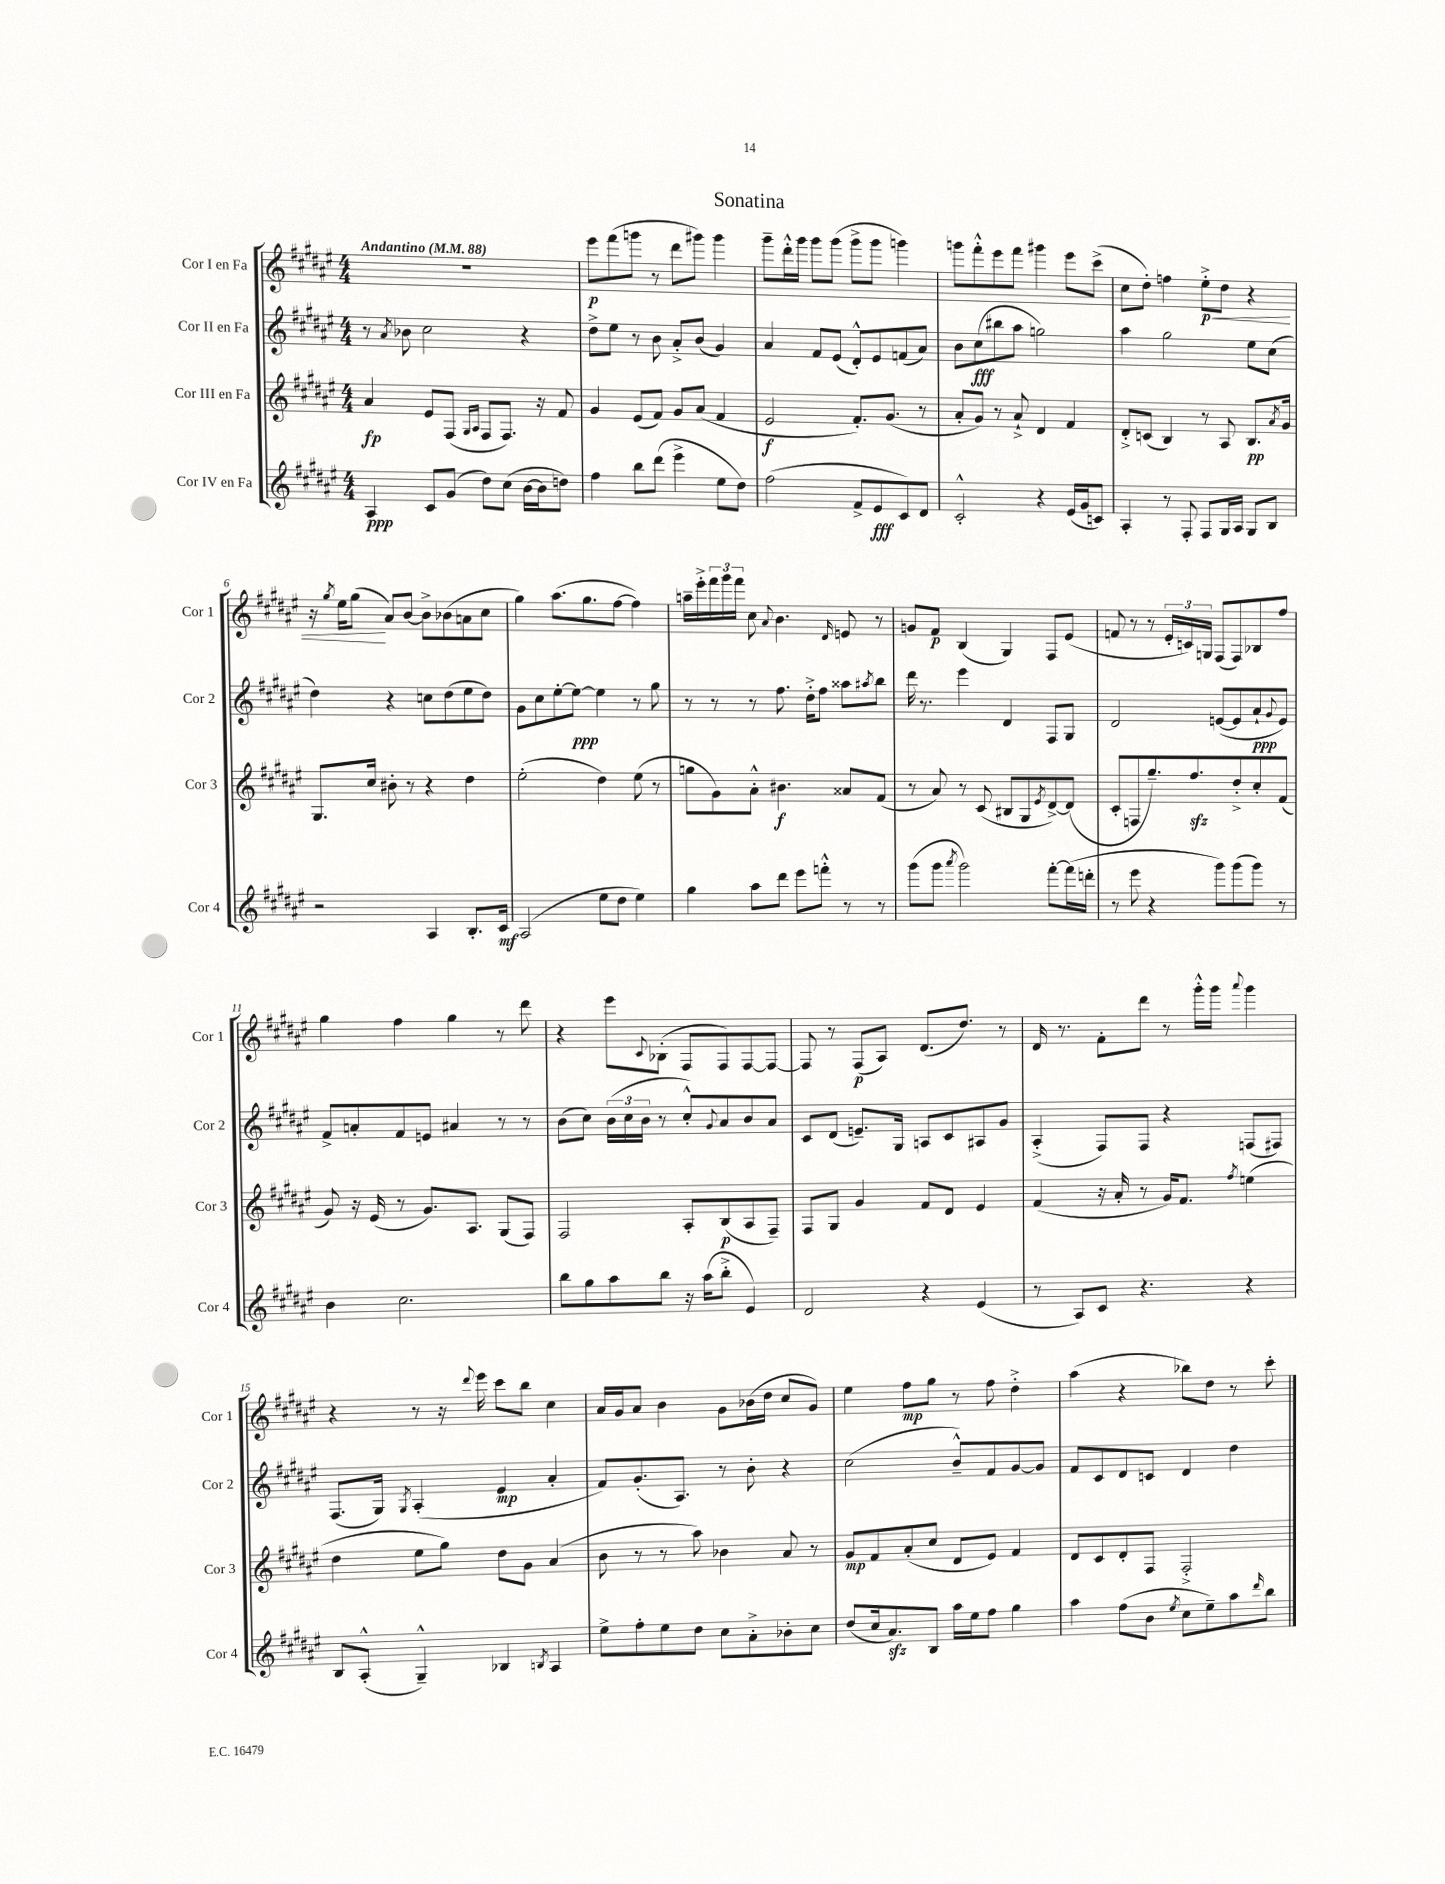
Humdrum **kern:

**kern	**dynam	**kern	**dynam	**kern	**dynam	**kern	**dynam
*part4	*part4	*part3	*part3	*part2	*part2	*part1	*part1
*staff4	*staff4	*staff3	*staff3	*staff2	*staff2	*staff1	*staff1
*I"Cor IV en Fa	*	*I"Cor III en Fa	*	*I"Cor II en Fa	*	*I"Cor I en Fa	*
*I'Cor 4	*	*I'Cor 3	*	*I'Cor 2	*	*I'Cor 1	*
*clefG2	*	*clefG2	*	*clefG2	*	*clefG2	*
*k[f#c#g#d#a#e#]	*	*k[f#c#g#d#a#e#]	*	*k[f#c#g#d#a#e#]	*	*k[f#c#g#d#a#e#]	*
*M4/4	*	*M4/4	*	*M4/4	*	*M4/4	*
*MM88	*	*MM88	*	*MM88	*	*MM88	*
=1	=1	=1	=1	=1	=1	=1	=1
!	!	!	!	!	!	!LO:TX:a:B:t=Andantino	!
4A#/	ppp	4a#/	fp	8r	.	1r	.
.	.	.	.	8qa#/	.	.	.
.	.	.	.	8b-X\	.	.	.
8c#/L	.	8e#/L	.	2cc#\	.	.	.
(8g#/J	.	(8F#/J	.	.	.	.	.
.	.	16qqG#/LL	.	.	.	.	.
.	.	16qqA#/JJ	.	.	.	.	.
8dd#\L)	.	8F#/L	.	.	.	.	.
(8cc#\J	.	8.F#/J)	.	.	.	.	.
[16b\LL	.	.	.	4r	.	.	.
16b\J]	.	16r	.	.	.	.	.
8ddn\J)	.	8f#/	.	.	.	.	.
=2	=2	=2	=2	=2	=2	=2	=2
4ff#\	.	4g#/	.	8dd#^\L	.	8eee#\L	p
.	.	.	.	8ee#\J	.	(8fff#\	.
8bb\L	.	(8e#/L	.	8r	.	8gggn\J	.
(8ddd#\J	.	8f#/J)	.	8b\	.	8r	.
4eee#^\	.	8g#/L	.	8a#'^/L	.	8ddd#\L	.
.	.	(8a#/J	.	(8b/J	.	8ggg#X\J)	.
8ee#\L	.	4f#/	.	4g#/)	.	4ggg#\	.
8dd#\J)	.	.	.	.	.	.	.
=3	=3	=3	=3	=3	=3	=3	=3
(2ff#\	.	2e#/	f	4a#/	.	8ggg#~\L	.
.	.	.	.	.	.	16ddd#'^^\L	.
.	.	.	.	.	.	16ggg#\JJ	.
.	.	.	.	8f#/L	.	8ggg#\L	.
.	.	.	.	(8e#/J	.	(8ggg#\J	.
8f#^/L	.	8.f#'/L)	.	8d#'^^/L)	.	8ggg#^\L	.
8e#/	fff	.	.	8e#/	.	8ggg#\J	.
.	.	(8.g#/J	.	.	.	.	.
8c#/)	.	.	.	(8fn/	.	4gggn\)	.
8d#/J	.	8r	.	8a#/J)	.	.	.
=4	=4	=4	=4	=4	=4	=4	=4
2c#'^^/	.	8a#'/L	.	8b\L	.	8gggn\L	.
.	.	8g#/J)	.	(8cc#\	fff	8fff#'^^\	.
.	.	8r	.	8bb#X\	.	8eee#\	.
.	.	8a#`^/	.	8aa#\J	.	8fff#\J	.
4r	.	4d#/	.	2ggn\)	.	4ggg#X\	.
(16e#/LL	.	4f#/	.	.	.	8eee#\L	.
16g#/J	.	.	.	.	.	.	.
8cn/J)	.	.	.	.	.	(8ccc#^\J	.
=5	=5	=5	=5	=5	=5	=5	=5
4A#'/	.	8d#'^/L	.	4aa#\	.	8cc#\L	.
.	.	(8cn/J	.	.	.	8dd#'\J)	.
8r	.	4B/)	.	2gg#\	.	4ffn\	.
8F#'/	.	.	.	.	.	.	.
!	!	!	!	!	!	!	!LO:HP:b
8F#/L	.	8r	.	.	.	8ee#'^\L	< p
16G#/L	.	8A#/	.	.	.	8dd#\J	.
16A#/JJ	.	.	.	.	.	.	.
8G#/L	.	8.B/L	pp	8ee#\L	.	4r	.
8B/J	.	.	.	(8cc#\J	.	.	.
.	.	8qa#/	.	.	.	.	.
.	.	16g#/Jk	.	.	.	.	.
!!LO:LB:g=z
=6	=6	=6	=6	=6	=6	=6	=6
2r	.	8.G#/L	.	4dd#\)	.	16r	.
.	.	.	.	.	.	8qgg#/	.
.	.	.	.	.	.	16ee#\KL	.
.	.	.	.	.	.	(8gg#\J	.
.	.	16cc#/Jk	.	.	.	.	.
.	.	8b#X'\	.	4r	.	8a#/L)	[
.	.	8r	.	.	.	[8b/J	.
4A#/	.	4r	.	8ccn\L	.	8b^\L]	.
.	.	.	.	(8dd#\	.	(8b-X\	.
8.B'/L	.	4dd#\	.	8ee#\	.	8an\	.
.	.	.	.	8dd#\J)	.	8cc#\J	.
16c#/Jk	mf	.	.	.	.	.	.
=7	=7	=7	=7	=7	=7	=7	=7
(2A#/	.	(2ee#'\	.	8g#\L	.	4gg#\)	.
.	.	.	.	8cc#\	.	.	.
.	.	.	.	[8ee#'\	.	(8.aa#\L	.
.	.	.	.	8ee#\J_	ppp	.	.
.	.	.	.	.	.	8.gg#\	.
8ee#\L	.	4dd#\)	.	4ee#\]	.	.	.
8dd#\J	.	.	.	.	.	[8ff#\J	.
4ee#\)	.	(8ee#\	.	8r	.	4ff#\])	.
.	.	8r	.	8gg#\	.	.	.
=8	=8	=8	=8	=8	=8	=8	=8
4gg#\	.	8ggn\L	.	8r	.	16aan~\LL	.
.	.	.	.	.	.	16eee#'^\	.
.	.	8g#\)	.	8r	.	24fff#\	.
.	.	.	.	.	.	24ggg#\	.
.	.	.	.	.	.	24fff#\JJ	.
8aa#\L	.	8a#'^^\J	.	8r	.	8cc#\	.
.	.	.	.	.	.	8qqa#/	.
8ddd#\J	.	4.b#X\	f	8.ff#\	.	4.b\	.
8eee#\L	.	.	.	.	.	.	.
.	.	.	.	16dd#'^\KL	.	.	.
8fffn'^^\J	.	.	.	8ff#\J	.	.	.
.	.	.	.	.	.	16qqd#/	.
8r	.	8a##X/L	.	8aa##X\L	.	8en/	.
.	.	.	.	8qaa#X/	.	.	.
8r	.	(8f#/J	.	8bb\J	.	8r	.
=9	=9	=9	=9	=9	=9	=9	=9
(8ggg#\L	.	8r	.	16ddd#\	.	8gn/L	.
.	.	.	.	8.r	.	.	.
8ggg#\J	.	8a#/)	.	.	.	8f#/J	p
8qaaa#/	.	.	.	.	.	.	.
2ggg#\)	.	8r	.	4eee#\	.	(4B/	.
.	.	(8c#/	.	.	.	.	.
.	.	8B#X/L	.	4d#/	.	4G#/)	.
.	.	8G#/	.	.	.	.	.
.	.	8qe#/	.	.	.	.	.
[8fff#'\L	.	[8d#^/)	.	8F#/L	.	8F#/L	.
(16fff#\L]	.	(8d#/J]	.	8G#/J	.	(8e#/J	.
16dddn'\JJ	.	.	.	.	.	.	.
=10	=10	=10	=10	=10	=10	=10	=10
8r	.	8c#'/L	.	2d#/	.	8fn/	.
8eee#\	.	8Fn/	.	.	.	8r	.
4r	.	8.gg#~/)	.	.	.	8r	.
.	.	.	.	.	.	24e#'/LL	.
.	.	.	.	.	.	24cn/)	.
.	.	8.ff#zz/	.	.	.	.	.
.	.	.	.	.	.	24Gn/JJ	.
8ggg#\L)	.	.	.	([8en/L	.	(8F#/L	.
(8ggg#\	.	8dd#'^/	.	8e/]	.	8F#/)	.
8ggg#\J)	.	8cc#'/	.	8a#`/	ppp	8B-X/	.
.	.	.	.	8qqg#/	.	.	.
8r	.	(8f#/J	.	8e/J)	.	8ff#/J	.
!!LO:LB:g=z
=11	=11	=11	=11	=11	=11	=11	=11
4b\	.	8g#/)	.	8f#^/L	.	4gg#\	.
.	.	16r	.	8an'/	.	.	.
.	.	(16e#/	.	.	.	.	.
2.cc#\	.	8r	.	8f#/	.	4ff#\	.
.	.	8.g#/L)	.	8en/J	.	.	.
.	.	.	.	4a#X/	.	4gg#\	.
.	.	8.A#/J	.	.	.	.	.
.	.	(8G#/L	.	8r	.	8r	.
.	.	8F#/J)	.	8r	.	8ddd#\	.
=12	=12	=12	=12	=12	=12	=12	=12
8bb\L	.	2F#/	.	(8b\L	.	4r	.
8gg#\	.	.	.	8cc#\J)	.	.	.
8aa#\	.	.	.	(24b\LL	.	8eee#\L	.
.	.	.	.	24cc#\	.	.	.
.	.	.	.	24b\JJ	.	.	.
.	.	.	.	.	.	8qqc#/	.
8bb\J	.	.	.	8r	.	(8B-X'\J	.
16r	.	8A#'/L	.	8cc#'^^/L)	.	8F#/L	.
(16aa#\KL	.	.	.	.	.	.	.
.	.	.	.	8qqg#/	.	.	.
8bb'^\J	.	(8B/	p	8a#/	.	8F#/)	.
4e#/)	.	8A#/	.	8b/	.	[8F#/	.
.	.	8F#~/J)	.	8a#/J	.	8F#/J_	.
=13	=13	=13	=13	=13	=13	=13	=13
2d#/	.	8F#/L	.	8c#/L	.	8F#/]	.
.	.	8G#/J	.	(8d#/J	.	8r	.
.	.	4g#/	.	8.en~/L)	.	(8F#/L	p
.	.	.	.	.	.	8A#/J)	.
.	.	.	.	16G#/Jk	.	.	.
4r	.	8f#/L	.	8An/L	.	(8.d#/L	.
.	.	8d#/J	.	8c#/	.	.	.
.	.	.	.	.	.	8.dd#/J)	.
(4e#/	.	4e#/	.	8A#X/	.	.	.
.	.	.	.	8g#/J	.	8r	.
=14	=14	=14	=14	=14	=14	=14	=14
8r	.	(4f#/	.	(4A#'^/	.	16d#/	.
.	.	.	.	.	.	8.r	.
8A#/L)	.	.	.	.	.	.	.
8c#/J	.	16r	.	8F#/L)	.	8f#'\L	.
.	.	16a#'/	.	.	.	.	.
4.r	.	8r	.	8F#/J	.	8ddd#\J	.
.	.	16g#/KL)	.	4r	.	8r	.
.	.	8.f#/J	.	.	.	.	.
.	.	.	.	.	.	16ggg#'^^\LL	.
.	.	.	.	.	.	16ggg#\JJ	.
.	.	8qff#/	.	.	.	8qqaaa#/	.
4r	.	(4een\	.	(8Fn/L	.	4ggg#\	.
.	.	.	.	8F#X/J)	.	.	.
!!LO:LB:g=z
=15	=15	=15	=15	=15	=15	=15	=15
8B/L	.	4dd#\	.	(8.F#/L	.	4r	.
(8A#'^^/J	.	.	.	.	.	.	.
.	.	.	.	16G#/Jk)	.	.	.
.	.	.	.	8qG#/	.	.	.
4G#~^^/)	.	8ee#\L	.	(4A#'/	.	8r	.
.	.	8gg#\J)	.	.	.	16r	.
.	.	.	.	.	.	8qqddd#/	.
.	.	.	.	.	.	16eee#\	.
4B-X/	.	8dd#\L	.	4e#/	mp	8ccc#\L	.
.	.	8g#\J	.	.	.	8bb\J	.
8qBn/	.	.	.	.	.	.	.
4A#/	.	(4a#/	.	4a#'/	.	4cc#\	.
=16	=16	=16	=16	=16	=16	=16	=16
8ee#^\L	.	8b\	.	8f#/L)	.	16a#/LL	.
.	.	.	.	.	.	16g#/J	.
8ff#'\	.	8r	.	(8.g#'/	.	8a#/J	.
8ee#\	.	8r	.	.	.	4b\	.
.	.	.	.	8.A#/J)	.	.	.
8dd#\J	.	8aa#\)	.	.	.	.	.
8cc#\L	.	4b-X\	.	8r	.	8g#\L	.
8a#'^\	.	.	.	8b'\	.	(16b-X\L	.
.	.	.	.	.	.	16dd#\JJ	.
8b-X'\	.	8a#/	.	4r	.	8cc#/L	.
8cc#\J	.	8r	.	.	.	8g#/J)	.
=17	=17	=17	=17	=17	=17	=17	=17
(8dd#/L	.	8g#/L	mp	(2cc#\	.	4ee#\	.
16cc#/k	.	8f#/	.	.	.	.	.
8.a#zz/)	.	.	.	.	.	.	.
.	.	(8a#'/	.	.	.	8ff#\L	mp
8B/J	.	8cc#/J	.	.	.	8gg#\J	.
16aa#\LL	.	8d#/L	.	8b~^^/L)	.	8r	.
16ee#\J	.	.	.	.	.	.	.
8ff#\J	.	8e#/J)	.	8f#/	.	8ff#\	.
4gg#\	.	4f#/	.	[8g#/	.	4dd#'^\	.
.	.	.	.	8g#/J]	.	.	.
=18	=18	=18	=18	=18	=18	=18	=18
4aa#\	.	8d#/L	.	8f#/L	.	(4aa#\	.
.	.	8c#/	.	8c#/	.	.	.
(8ff#\L	.	8d#'/	.	8d#/	.	4r	.
8b\J	.	8F#/J	.	8cn/J	.	.	.
8qee#/	.	.	.	.	.	.	.
8cc#\L	.	2F#'^/	.	4d#/	.	8bb-X\L)	.
8ee#~\)	.	.	.	.	.	8dd#\J	.
8aa#\	.	.	.	4dd#\	.	8r	.
16qqddd#/	.	.	.	.	.	.	.
8bb\J	.	.	.	.	.	8ccc#'\	.
==	==	==	==	==	==	==	==
*-	*-	*-	*-	*-	*-	*-	*-
